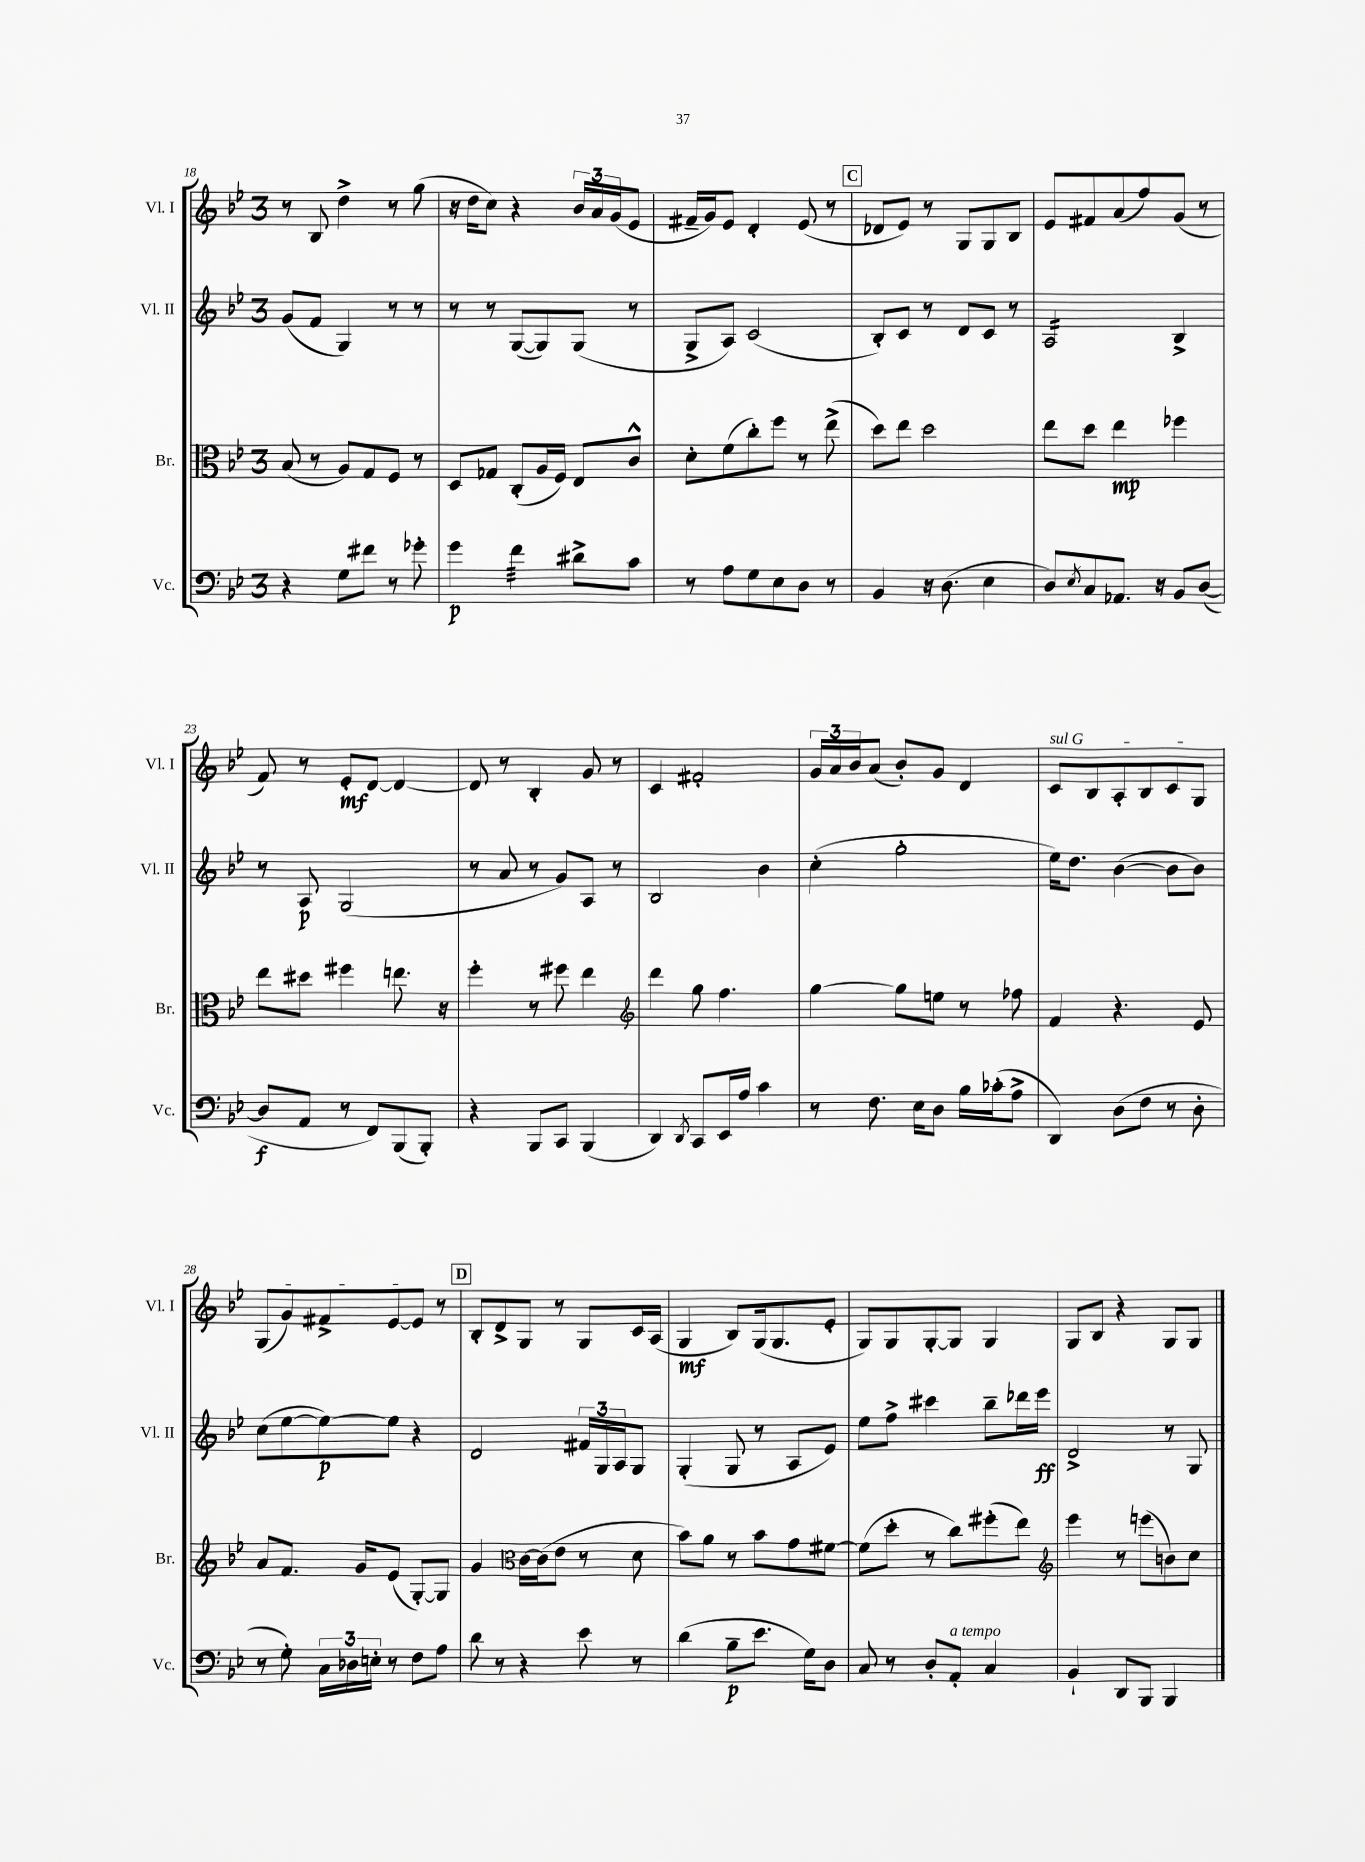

**kern	**dynam	**kern	**dynam	**kern	**dynam	**kern	**dynam
*part4	*part4	*part3	*part3	*part2	*part2	*part1	*part1
*staff4	*staff4	*staff3	*staff3	*staff2	*staff2	*staff1	*staff1
*I"Vc.	*	*I"Br.	*	*I"Vl. II	*	*I"Vl. I	*
*I'Vc.	*	*I'Br.	*	*I'Vl. II	*	*I'Vl. I	*
*clefF4	*	*clefC3	*	*clefG2	*	*clefG2	*
*k[b-e-]	*	*k[b-e-]	*	*k[b-e-]	*	*k[b-e-]	*
*M3/4	*	*M3/4	*	*M3/4	*	*M3/4	*
=18	=18	=18	=18	=18	=18	=18	=18
4r	.	(8B-/	.	(8g/L	.	8r	.
.	.	8r	.	8f/J	.	8B-/	.
8G\L	.	8A/L)	.	4G/)	.	4dd^\	.
8f#X\J	.	8G/	.	.	.	.	.
8r	.	8F/J	.	8r	.	8r	.
8g-X'\	.	8r	.	8r	.	(8gg\	.
=19	=19	=19	=19	=19	=19	=19	=19
4g\	p	8D/L	.	8r	.	16r	.
.	.	.	.	.	.	16dd\KL	.
.	.	8G-X/J	.	8r	.	8cc\J)	.
*tremolo	*	*	*	*	*	*	*
32f\LLL	.	(8C'/L	.	([8G/L	.	4r	.
32f\	.	.	.	.	.	.	.
32f\	.	.	.	.	.	.	.
32f\	.	.	.	.	.	.	.
32f\	.	16A/L	.	8G/])	.	.	.
32f\	.	.	.	.	.	.	.
32f\	.	16F/JJ)	.	.	.	.	.
32f\JJJ	.	.	.	.	.	.	.
*Xtremolo	*	*	*	*	*	*	*
8d#X^\L	.	8E-/L	.	(8G/J	.	24b-/LL	.
.	.	.	.	.	.	24a/	.
.	.	.	.	.	.	(24g/J	.
8c\J	.	8c^^/J	.	8r	.	8e-/J	.
=20	=20	=20	=20	=20	=20	=20	=20
8r	.	8d'\L	.	8G^/L	.	16f#X~/LL	.
.	.	.	.	.	.	16g/J)	.
8A\L	.	(8f\	.	8A/J)	.	8e-/J	.
8G\	.	8cc'\)	.	(2c/	.	4d'/	.
8E-\	.	8ff\J	.	.	.	.	.
8D\J	.	8r	.	.	.	(8e-/	.
8r	.	(8ee-^\	.	.	.	8r	.
!!LO:REH:place=s1:t=C
=21	=21	=21	=21	=21	=21	=21	=21
4BB-/	.	8dd\L)	.	8B-'/L)	.	8d-X/L	.
.	.	8ee-\J	.	8c/J	.	8e-/J)	.
16r	.	2dd\	.	8r	.	8r	.
(8.D\	.	.	.	.	.	.	.
.	.	.	.	8d/L	.	8G/L	.
4E-\	.	.	.	8c/J	.	8G/	.
.	.	.	.	8r	.	8B-/J	.
=22	=22	=22	=22	=22	=22	=22	=22
*	*	*	*	*tremolo	*	*	*
8D/L)	.	8ee-\L	.	16A/LL	.	8e-/L	.
.	.	.	.	16A/	.	.	.
8qE-/	.	.	.	.	.	.	.
8C/	.	8dd\J	.	16A/	.	8f#X/	.
.	.	.	.	16A/	.	.	.
8.AA-X/J	.	4ee-\	mp	16A/	.	(8a/	.
.	.	.	.	16A/	.	.	.
.	.	.	.	16A/	.	8ff/)	.
16r	.	.	.	16A/JJ	.	.	.
*	*	*	*	*Xtremolo	*	*	*
8BB-/L	.	4ff-X\	.	4B-^/	.	(8g/J	.
([8D/J	.	.	.	.	.	8r	.
!!LO:LB:g=z
=23	=23	=23	=23	=23	=23	=23	=23
8D/L]	f	8ee-\L	.	8r	.	8f/)	.
8AA/J	.	8dd#X\J	.	8A/	p	8r	.
8r	.	4ff#X\	.	(2G/	.	8e-'/L	mf
8FF/L)	.	.	.	.	.	[8d/J	.
(8BBB-/	.	8.een\	.	.	.	4d/_	.
8BBB-'/J)	.	.	.	.	.	.	.
.	.	16r	.	.	.	.	.
=24	=24	=24	=24	=24	=24	=24	=24
4r	.	4ff'\	.	8r	.	8d/]	.
.	.	.	.	8a/	.	8r	.
8BBB-/L	.	8r	.	8r	.	4B-'/	.
8CC/J	.	8ff#X\	.	8g/L)	.	.	.
(4BBB-/	.	4ee-\	.	8A/J	.	8g/	.
.	.	.	.	8r	.	8r	.
=25	=25	=25	=25	=25	=25	=25	=25
*	*	*clefG2	*	*	*	*	*
4DD/)	.	4ddd\	.	2B-/	.	4c/	.
8qDD/	.	.	.	.	.	.	.
8CC/L	.	8gg\	.	.	.	2f#X'/	.
16EE-/L	.	4.ff\	.	.	.	.	.
16A/JJ	.	.	.	.	.	.	.
4c\	.	.	.	4b-\	.	.	.
=26	=26	=26	=26	=26	=26	=26	=26
8r	.	[4gg\	.	(4cc'\	.	24g/LL	.
.	.	.	.	.	.	24a/	.
.	.	.	.	.	.	24b-/J	.
8.F\	.	.	.	.	.	(8a/J	.
.	.	8gg\L]	.	2gg'\	.	8b-'/L)	.
16E-\KL	.	.	.	.	.	.	.
8D\J	.	8een\J	.	.	.	8g/J	.
16B-\LL	.	8r	.	.	.	4d/	.
(16c-X'\J	.	.	.	.	.	.	.
8A^\J	.	8ff-X\	.	.	.	.	.
=27	=27	=27	=27	=27	=27	=27	=27
!	!	!	!	!	!	!LO:TX:a:i:t=sul G	!
4DD/)	.	4f/	.	16ee-\KL)	.	8c/L	.
.	.	.	.	8.dd\J	.	.	.
.	.	.	.	.	.	8B-/	.
(8D\L	.	4.r	.	([4b-\	.	8A'/	.
8F\J	.	.	.	.	.	8B-/	.
8r	.	.	.	8b-\L]	.	8c/	.
8D'\	.	8e-/	.	8b-\J)	.	8G/J	.
!!LO:LB:g=z
=28	=28	=28	=28	=28	=28	=28	=28
8r	.	8a/L	.	(8cc\L	.	(8G/L	.
8G'\)	.	8.f/J	.	[8ee-\	.	8g/)	.
24C\LL	.	.	.	8ee-\_)	p	8f#X^/	.
24D-X\	.	.	.	.	.	.	.
.	.	16g/KL	.	.	.	.	.
24En'\JJ	.	.	.	.	.	.	.
8r	.	(8e-/J	.	8ee-\J]	.	[8e-/	.
8F\L	.	[8G'/L)	.	4r	.	8e-/J]	.
8A\J	.	8G/J]	.	.	.	8r	.
!!LO:REH:place=s1:t=D
=29	=29	=29	=29	=29	=29	=29	=29
8d\	.	4g/	.	2d/	.	8B-'/L	.
8r	.	.	.	.	.	8d^/	.
*	*	*clefC3	*	*	*	*	*
4r	.	[16c\LL	.	.	.	8G/J	.
.	.	(16c\J]	.	.	.	.	.
.	.	8e-\J	.	.	.	8r	.
8e-\	.	8r	.	24f#X/LL	.	8G/L	.
.	.	.	.	24G/	.	.	.
.	.	.	.	24A/J	.	.	.
8r	.	8d\	.	8G/J	.	16c/L	.
.	.	.	.	.	.	(16A/JJ	.
=30	=30	=30	=30	=30	=30	=30	=30
(4d\	.	8b-\L)	.	(4G'/	.	4G/	mf
.	.	8a\J	.	.	.	.	.
8B-~\L	p	8r	.	8G/	.	8B-/L)	.
8.e-\J	.	8b-\L	.	8r	.	(16G/k	.
.	.	.	.	.	.	8.G/	.
.	.	8g\	.	8A/L	.	.	.
16G\KL)	.	.	.	.	.	.	.
8D\J	.	[8f#X\J	.	8e-/J)	.	8e-'/J	.
=31	=31	=31	=31	=31	=31	=31	=31
8C/	.	(8f#\L]	.	8ee-\L	.	8G/L)	.
8r	.	8dd'\J	.	8ff^\J	.	8G/	.
8D'/L	.	8r	.	4ccc#X\	.	[8G'/	.
!LO:TX:a:i:t=a tempo	!	!	!	!	!	!	!
8AA'/J	.	8cc\L)	.	.	.	8G/J]	.
4C/	.	(8ff#X'\	.	8bb-~\L	.	4G/	.
.	.	8ee-\J)	.	16ddd-X\L	.	.	.
.	.	.	.	16eee-\JJ	ff	.	.
=32	=32	=32	=32	=32	=32	=32	=32
*	*	*clefG2	*	*	*	*	*
4BB-`/	.	4eee-\	.	2d^/	.	8G/L	.
.	.	.	.	.	.	8B-/J	.
8DD/L	.	8r	.	.	.	4r	.
8BBB-/J	.	(8eeen\L	.	.	.	.	.
4BBB-/	.	8bn\)	.	8r	.	8G/L	.
.	.	8cc\J	.	8G/	.	8G/J	.
==	==	==	==	==	==	==	==
*-	*-	*-	*-	*-	*-	*-	*-
